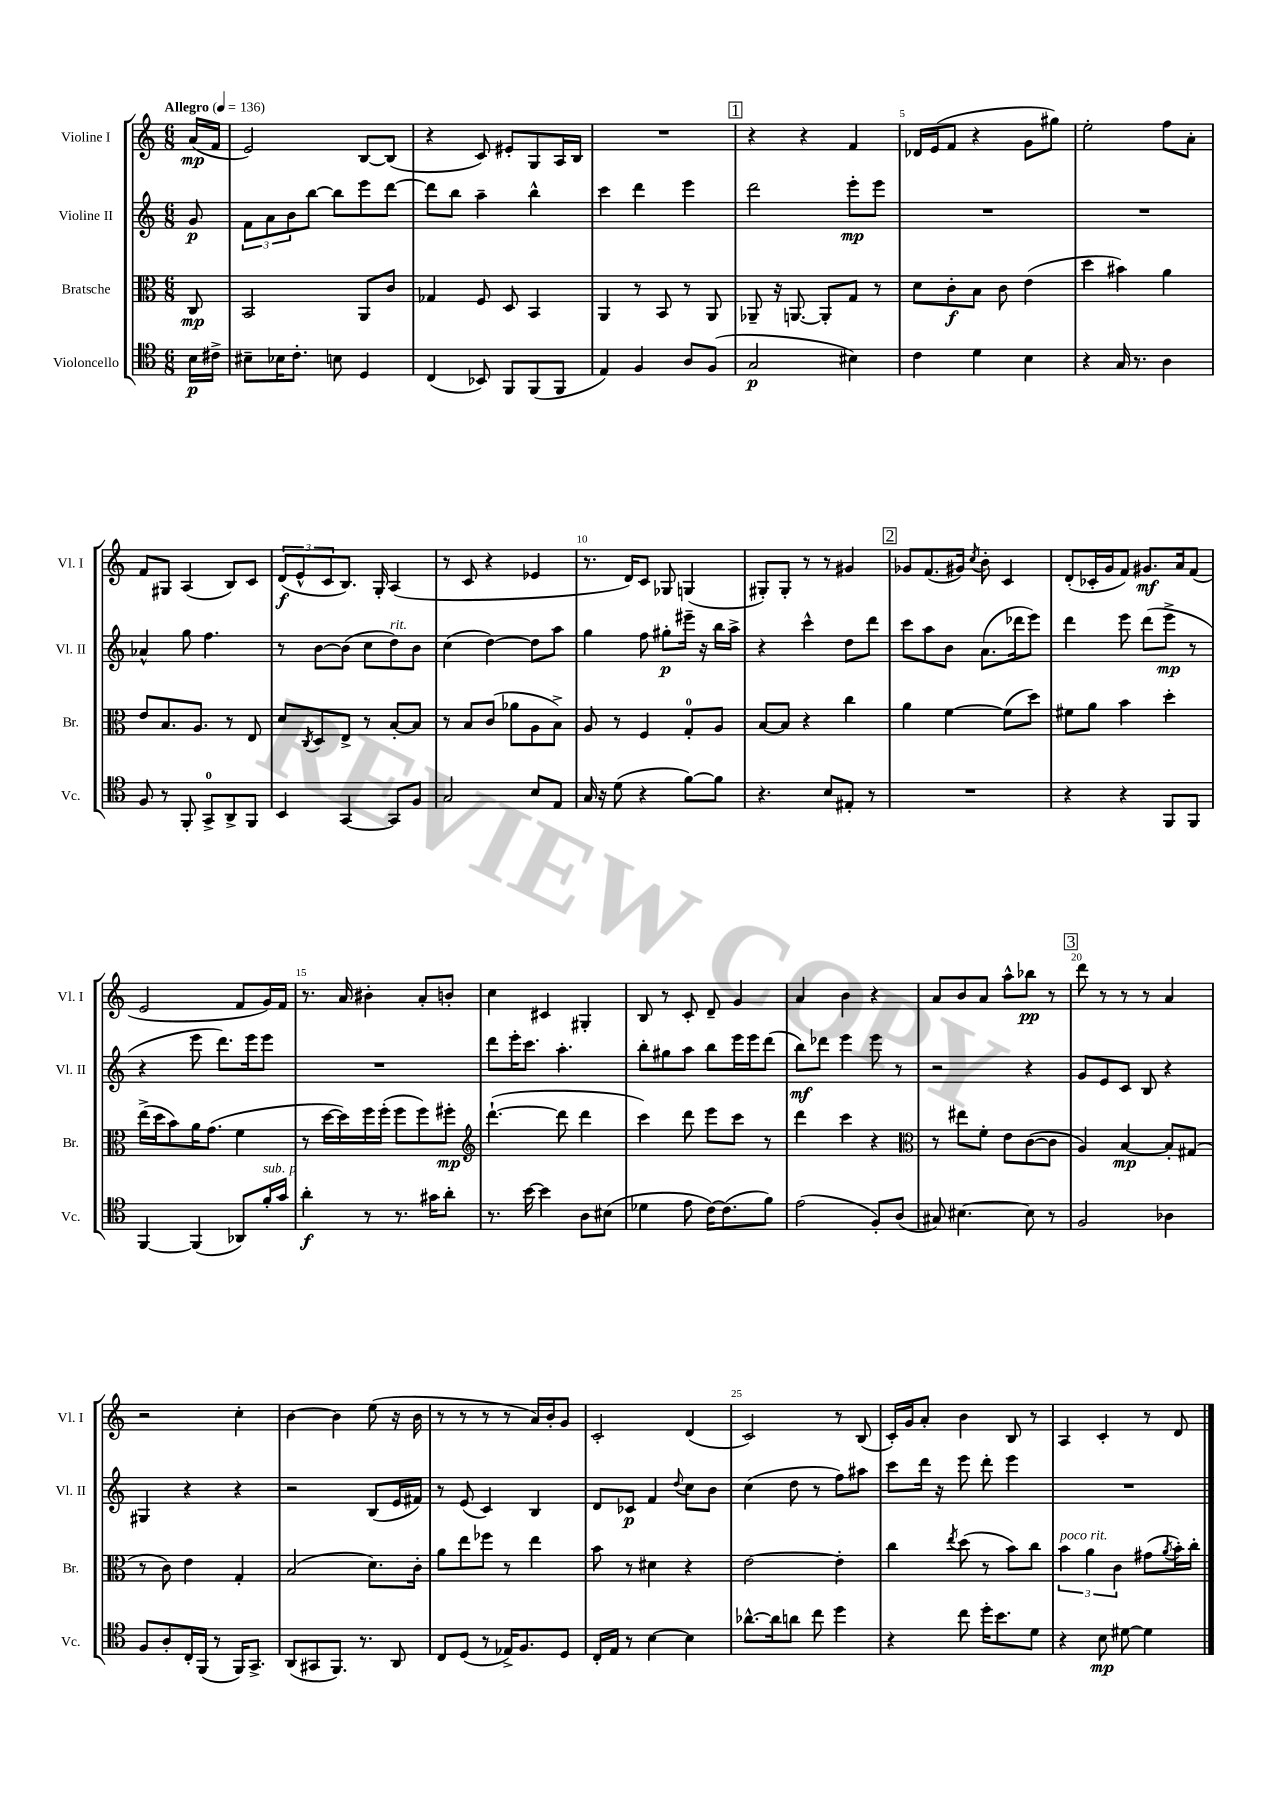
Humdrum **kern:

**kern	**dynam	**kern	**dynam	**kern	**dynam	**kern	**dynam
*part4	*part4	*part3	*part3	*part2	*part2	*part1	*part1
*staff4	*staff4	*staff3	*staff3	*staff2	*staff2	*staff1	*staff1
*I"Violoncello	*	*I"Bratsche	*	*I"Violine II	*	*I"Violine I	*
*I'Vc.	*	*I'Br.	*	*I'Vl. II	*	*I'Vl. I	*
*clefC4	*	*clefC3	*	*clefG2	*	*clefG2	*
*k[]	*	*k[]	*	*k[]	*	*k[]	*
*M6/8	*	*M6/8	*	*M6/8	*	*M6/8	*
*MM136	*	*MM136	*	*MM136	*	*MM136	*
=	=	=	=	=	=	=	=
!	!	!	!	!	!	!LO:TX:a:B:t=Allegro	!
16B\LL	p	8C/	mp	8g/	p	(16a/LL	mp
16c#X^\JJ	.	.	.	.	.	16f/JJ	.
=1	=1	=1	=1	=1	=1	=1	=1
8B#X~\L	.	2BB/	.	12f\L	.	2e/)	.
.	.	.	.	12a\	.	.	.
16B-X\K	.	.	.	.	.	.	.
.	.	.	.	12b\	.	.	.
8.c'\J	.	.	.	.	.	.	.
.	.	.	.	[8bb\J	.	.	.
8Bn\	.	.	.	8bb\L]	.	.	.
4D/	.	8AA/L	.	8eee\	.	[8B/L	.
.	.	8c/J	.	[8ddd\J	.	(8B/J]	.
=2	=2	=2	=2	=2	=2	=2	=2
(4C/	.	4G-X/	.	8ddd\L]	.	4r	.
.	.	.	.	8bb\J	.	.	.
8BB-X/)	.	8F/	.	4aa~\	.	8c/)	.
8FF/L	.	8D/	.	.	.	8e#X'/L	.
(8FF/	.	4BB/	.	4bb^^\	.	8G/	.
8FF/J	.	.	.	.	.	16A/L	.
.	.	.	.	.	.	16B/JJ	.
=3	=3	=3	=3	=3	=3	=3	=3
4E/)	.	4AA/	.	4ccc\	.	2.r	.
4F/	.	8r	.	4ddd\	.	.	.
.	.	8BB/	.	.	.	.	.
8A/L	.	8r	.	4eee\	.	.	.
(8F/J	.	8AA/	.	.	.	.	.
!!LO:REH:place=s1:t=1
=4	=4	=4	=4	=4	=4	=4	=4
2G/	p	8AA-X~/	.	2ddd\	.	4r	.
.	.	16r	.	.	.	.	.
.	.	[8.AAn/	.	.	.	.	.
.	.	.	.	.	.	4r	.
.	.	8AA'/L]	.	.	.	.	.
4B#X\)	.	8G/J	.	8eee'\L	mp	4f/	.
.	.	8r	.	8eee\J	.	.	.
=5	=5	=5	=5	=5	=5	=5	=5
4c\	.	8d\L	.	2.r	.	16d-X/LL	.
.	.	.	.	.	.	(16e/J	.
.	.	8c'\	f	.	.	8f/J	.
4d\	.	8B\J	.	.	.	4r	.
.	.	8c\	.	.	.	.	.
4B\	.	(4e\	.	.	.	8g\L	.
.	.	.	.	.	.	8gg#X\J)	.
=6	=6	=6	=6	=6	=6	=6	=6
4r	.	4dd\	.	2.r	.	2ee'\	.
16G/	.	4b#X\)	.	.	.	.	.
8.r	.	.	.	.	.	.	.
4A\	.	4a\	.	.	.	8ff\L	.
.	.	.	.	.	.	8a'\J	.
!!LO:LB:g=z
=7	=7	=7	=7	=7	=7	=7	=7
8F/	.	8e/L	.	4a-X^^/	.	8f/L	.
8r	.	8.B/	.	.	.	8G#X/J	.
8FF'/	.	.	.	8gg\	.	(4A/	.
.	.	8.A/J	.	.	.	.	.
8GG^/L	.	.	.	4.ff\	.	.	.
8AA^/	.	8r	.	.	.	8B/L)	.
8FF/J	.	8E/	.	.	.	8c/J	.
=8	=8	=8	=8	=8	=8	=8	=8
4BB/	.	8d/L	.	8r	.	(12d/L	f
.	.	.	.	.	.	12e^^/	.
.	.	8qC/	.	.	.	.	.
.	.	8D/	.	[8b\L	.	.	.
.	.	.	.	.	.	12c/	.
[4GG/	.	8E^/J	.	(8b\J]	.	8.B/J)	.
.	.	8r	.	8cc\L	.	.	.
.	.	.	.	.	.	16G'/	.
!	!	!	!	!LO:TX:a:i:t=rit.	!	!	!
8GG/L]	.	[8B'/L	.	8dd\)	.	(4A/	.
8F/J	.	8B/J]	.	8b\J	.	.	.
=9	=9	=9	=9	=9	=9	=9	=9
2G/	.	8r	.	(4cc\	.	8r	.
.	.	8B/L	.	.	.	8c/	.
.	.	(8c/J	.	[4dd\)	.	4r	.
.	.	8a-X\L	.	.	.	.	.
8B/L	.	8A\	.	8dd\L]	.	4e-X/	.
8E/J	.	8B^\J)	.	8aa\J	.	.	.
=10	=10	=10	=10	=10	=10	=10	=10
16G/	.	8A/	.	4gg\	.	8.r	.
16r	.	.	.	.	.	.	.
(8d\	.	8r	.	.	.	.	.
.	.	.	.	.	.	16d/KL)	.
4r	.	4F/	.	8ff\	.	8c/J	.
.	.	.	.	8gg#X'\L	p	8G-X/	.
[8f\L)	.	8G'/L	.	16eee#X~\Jk	.	(4Gn/	.
.	.	.	.	16r	.	.	.
8f\J]	.	8A/J	.	16bb\LL	.	.	.
.	.	.	.	16aa^\JJ	.	.	.
=11	=11	=11	=11	=11	=11	=11	=11
4.r	.	[8B/L	.	4r	.	8G#X'/L)	.
.	.	8B/J]	.	.	.	8G#'/J	.
.	.	4r	.	4ccc^^\	.	8r	.
8B/L	.	.	.	.	.	8r	.
8E#X'/J	.	4cc\	.	8dd\L	.	4g#X/	.
8r	.	.	.	8ddd\J	.	.	.
!!LO:REH:place=s1:t=2
=12	=12	=12	=12	=12	=12	=12	=12
2.r	.	4a\	.	8ccc\L	.	8g-X/L	.
.	.	.	.	8aa\	.	(8.f/	.
.	.	[4f\	.	8b\J	.	.	.
.	.	.	.	.	.	16g#X/Jk)	.
.	.	.	.	.	.	8qcc/	.
.	.	.	.	(8.a\L	.	8b'\	.
.	.	(8f\L]	.	.	.	4c/	.
.	.	.	.	16ddd-X\k	.	.	.
.	.	8dd\J)	.	8eee\J)	.	.	.
=13	=13	=13	=13	=13	=13	=13	=13
4r	.	8f#X\L	.	4ddd\	.	(8d'/L	.
.	.	8a\J	.	.	.	16c-X'/L	.
.	.	.	.	.	.	16g/J	.
4r	.	4b\	.	8eee\	.	8f/J)	.
.	.	.	.	(8ddd\L	.	8.g#X/L	mf
8FF/L	.	4dd'\	.	8eee^\J	mp	.	.
.	.	.	.	.	.	16a/k	.
8FF/J	.	.	.	8r	.	(8f/J	.
!!LO:LB:g=z
=14	=14	=14	=14	=14	=14	=14	=14
[4FF/	.	(16ee^\LL	.	4r	.	2e/	.
.	.	16dd\J	.	.	.	.	.
.	.	8b\)	.	.	.	.	.
(4FF/]	.	16a\K	.	8eee\	.	.	.
.	.	(8.g\J	.	.	.	.	.
.	.	.	.	8.ddd\L)	.	.	.
8AA-X/L)	.	4f\	.	.	.	8f/L	.
.	.	.	.	16eee\k	.	.	.
!LO:TX:a:i:t=sub. p	!	!	!	!	!	!	!
16f'/L	.	.	.	8eee\J	.	16g/L)	.
16g/JJ	.	.	.	.	.	16f/JJ	.
=15	=15	=15	=15	=15	=15	=15	=15
4a'\	f	8r	.	2.r	.	8.r	.
.	.	[16dd\LL	.	.	.	.	.
.	.	16dd\])	.	.	.	16a/	.
8r	.	16ff\	.	.	.	4b#X'\	.
.	.	(16ff'\JJ	.	.	.	.	.
8.r	.	8ff\L	.	.	.	.	.
.	.	8ff\)	.	.	.	8a'/L	.
16g#X\KL	.	.	.	.	.	.	.
8a'\J	.	8ff#X'\J	mp	.	.	8bn'/J	.
=16	=16	=16	=16	=16	=16	=16	=16
*	*	*clefG2	*	*	*	*	*
8.r	.	([4.ddd`\	.	8ddd\L	.	4cc\	.
.	.	.	.	16eee'\K	.	.	.
[16b\	.	.	.	8.ccc\J	.	.	.
4b\]	.	.	.	.	.	4c#X/	.
.	.	8ddd\]	.	4.aa'\	.	.	.
8A\L	.	4ddd\	.	.	.	4G#X'/	.
(8B#X\J	.	.	.	.	.	.	.
=17	=17	=17	=17	=17	=17	=17	=17
4d-X\	.	4ccc\)	.	8bb'\L	.	8B/	.
.	.	.	.	8gg#X\	.	8r	.
8e\	.	8ddd\	.	8aa\J	.	8c'/	.
[16c\KL)	.	8eee\L	.	8bb\L	.	8d~/	.
(8.c\]	.	.	.	.	.	.	.
.	.	8ccc\J	.	16eee\L	.	4g/	.
.	.	.	.	16eee\J	.	.	.
8f\J)	.	8r	.	(8ddd\J	.	.	.
=18	=18	=18	=18	=18	=18	=18	=18
(2e\	.	4ddd\	.	8bb\L)	mf	4a/	.
.	.	.	.	8ddd-X\J	.	.	.
.	.	4ccc\	.	4eee\	.	4b\	.
8F'/L)	.	4r	.	8eee\	.	4r	.
(8A/J	.	.	.	8r	.	.	.
=19	=19	=19	=19	=19	=19	=19	=19
*	*	*clefC3	*	*	*	*	*
8G#X/)	.	8r	.	2r	.	8a/L	.
[4.B#X\	.	8ee#X\L	.	.	.	8b/	.
.	.	8f'\J	.	.	.	8a/J	.
.	.	8e\L	.	.	.	8aa^^\L	.
8B#\]	.	([8c\	.	4r	.	8bb-X\J	pp
8r	.	8c\J]	.	.	.	8r	.
!!LO:REH:place=s1:t=3
=20	=20	=20	=20	=20	=20	=20	=20
2F/	.	4A/)	.	8g/L	.	8ddd\	.
.	.	.	.	8e/	.	8r	.
.	.	[4B/	mp	8c/J	.	8r	.
.	.	.	.	8B/	.	8r	.
4A-X\	.	8B'/L]	.	4r	.	4a/	.
.	.	(8G#X/J	.	.	.	.	.
!!LO:LB:g=z
=21	=21	=21	=21	=21	=21	=21	=21
8F/L	.	8r	.	4G#X/	.	2r	.
8A'/	.	8c\)	.	.	.	.	.
16C'/L	.	4e\	.	4r	.	.	.
(16FF/JJ	.	.	.	.	.	.	.
8r	.	.	.	.	.	.	.
16FF/KL)	.	4G'/	.	4r	.	4cc'\	.
8.GG^/J	.	.	.	.	.	.	.
=22	=22	=22	=22	=22	=22	=22	=22
(8AA/L	.	(2B/	.	2r	.	[4b\	.
8GG#X/	.	.	.	.	.	.	.
8.FF/J)	.	.	.	.	.	4b\]	.
8.r	.	.	.	.	.	.	.
.	.	8.d\L)	.	(8B/L	.	(8ee\	.
8AA/	.	.	.	16e/L	.	16r	.
.	.	16c'\Jk	.	16f#X/JJ)	.	16b\	.
=23	=23	=23	=23	=23	=23	=23	=23
8C/L	.	8a\L	.	8r	.	8r	.
(8D/J	.	8ee\	.	(8e/	.	8r	.
8r	.	8ff-X\J	.	4c/)	.	8r	.
16E-X^/KL)	.	8r	.	.	.	8r	.
8.F/	.	.	.	.	.	.	.
.	.	4ee\	.	4B/	.	16a/LL)	.
.	.	.	.	.	.	16b'/J	.
8D/J	.	.	.	.	.	8g/J	.
=24	=24	=24	=24	=24	=24	=24	=24
16C'/LL	.	8b\	.	8d/L	.	2c'/	.
16E/JJ	.	.	.	.	.	.	.
8r	.	8r	.	8c-X/J	p	.	.
[4B\	.	4d#X\	.	4f/	.	.	.
.	.	.	.	8qqdd/	.	.	.
4B\]	.	4r	.	8cc\L	.	(4d/	.
.	.	.	.	8b\J	.	.	.
=25	=25	=25	=25	=25	=25	=25	=25
[8.a-X^^\L	.	[2e\	.	(4cc\	.	2c/)	.
16a-\k]	.	.	.	.	.	.	.
8an\J	.	.	.	8dd\	.	.	.
8cc\	.	.	.	8r	.	.	.
4dd\	.	4e'\]	.	8ff\L)	.	8r	.
.	.	.	.	8aa#X\J	.	(8B/	.
=26	=26	=26	=26	=26	=26	=26	=26
4r	.	4cc\	.	8ccc\L	.	16c'/LL)	.
.	.	.	.	.	.	16g/J	.
.	.	.	.	16ddd\Jk	.	8a'/J	.
.	.	.	.	16r	.	.	.
.	.	8qee/	.	.	.	.	.
8cc\	.	(8dd\	.	8eee\	.	4b\	.
16dd'\KL	.	8r	.	8ddd'\	.	.	.
8.b\	.	.	.	.	.	.	.
.	.	8b\L)	.	4eee\	.	8B/	.
8d\J	.	8cc\J	.	.	.	8r	.
=27	=27	=27	=27	=27	=27	=27	=27
!	!	!LO:TX:a:i:t=poco rit.	!	!	!	!	!
4r	.	6b\	.	2.r	.	4A/	.
.	.	6a\	.	.	.	.	.
8B\	mp	.	.	.	.	4c'/	.
.	.	6c\	.	.	.	.	.
[8d#X\	.	.	.	.	.	.	.
4d#\]	.	(8g#X\L	.	.	.	8r	.
.	.	8qa/	.	.	.	.	.
.	.	16b'\L)	.	.	.	8d/	.
.	.	16cc'\JJ	.	.	.	.	.
==	==	==	==	==	==	==	==
*-	*-	*-	*-	*-	*-	*-	*-
